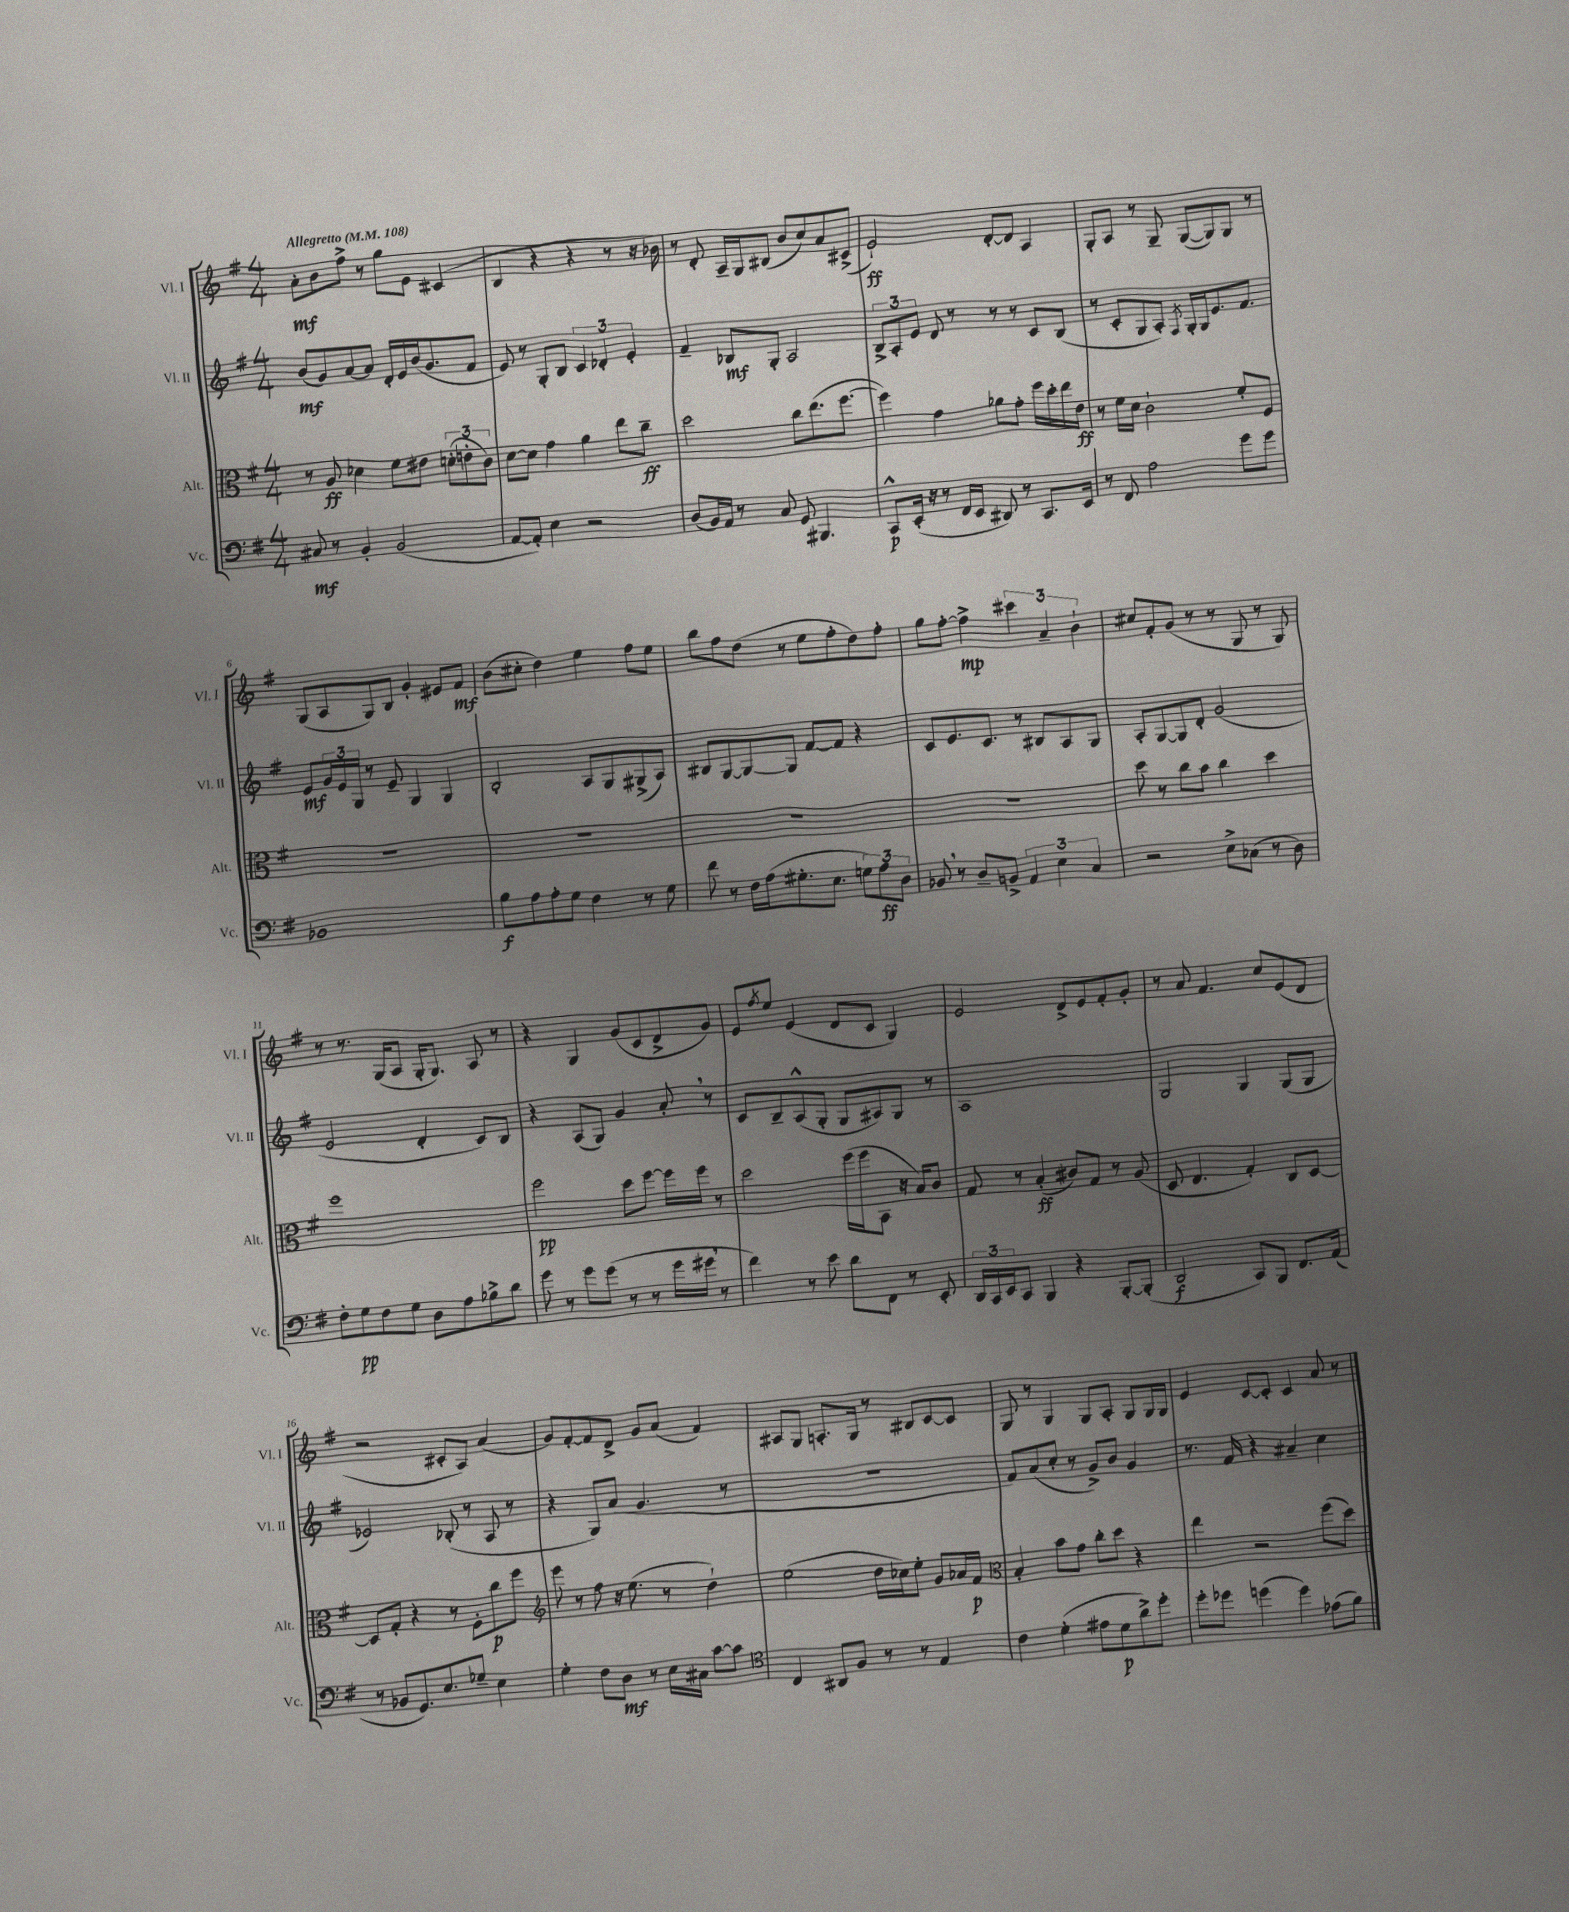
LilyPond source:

<<
\new StaffGroup <<
\new Staff = "s0" \with { instrumentName = "Vl. I" shortInstrumentName = "Vl. I" } {
    \clef treble \key g \major \numericTimeSignature \time 4/4 \tempo "Allegretto" 4 = 108
    a'8-.\mf b'8 fis''8-> r8 g''8 e'8 cis'4( |
    b4 r4 r4 r8 r16 bes'16) |
    r8 d'8-. a16-- g16 bis8( b'8 c''8) a'8 cis'8->( |
    e'2-!\ff) d'8~-. d'8 a4 |
    g8-. a8 r8 g8-- g8~( g8) g8 r8 |
    g8( a8 g8) b8 g'4-. eis'8 fis'8\mf |
    b'8( cis''8-. d''4) e''4 fis''8 e''8 |
    b''8 fis''8 d''8( r8 e''8 fis''8-. d''8) fis''8-. |
    g''8 fis''8~-. fis''4->\mp \tuplet 3/2 { cis'''4 a'4-- b'4-! } |
    cis''8 fis'8-. g'8( r8 r8 g8 r8 g8) |
    r8 r8. g16( a8 g16-. g8.) a8 r8 |
    r4 g4 g'8( c'8 d'8-> g'8) |
    e'8 \acciaccatura { fis''8 } e''8 e'4( d'8 c'8 g4) |
    e'2 d'8-> e'8 fis'8-. g'8-. |
    r8 a'8 fis'4. c''8 e'8( d'8 |
    r2 cis'8-. a8) a'4( |
    g'8) fis'8~-. fis'8 d'8-> g'8 a'8( fis'4) |
    ais8 g8 a8.-. g16 r8 bis8 c'8~ c'8 |
    g8 r8 g4 g8 a8-. g8 g16 g16 |
    e'4 c'8~ c'8-. c'4 a'8 r8 \bar "|." |
}
\new Staff = "s1" \with { instrumentName = "Vl. II" shortInstrumentName = "Vl. II" } {
    \clef treble \key g \major \numericTimeSignature \time 4/4
    b'8\mf( g'8) a'8~ a'8 d'16-. e'16 b'16( g'8. fis'8 |
    e'8) r8 g8-. b8 \tuplet 3/2 { c'4 des'4-. e'4-. } |
    fis'4-- bes8\mf g8-. a2 |
    \tuplet 3/2 { b8-> a8-. e'8 } d'8 r8 r8 r8 c'8 b8( |
    r8 c'8-. g8 a8-.) \acciaccatura { fis8 } g16-. g16 e'8. fis'8. |
    e'8\mf \tuplet 3/2 { g'16 e'16 g16 } r8 e'8-- g4 g4 |
    b2-. a8 g8 gis8->( a8) |
    bis8 g8~ g8~ g8 fis'8~ fis'8 r4 |
    c'8 e'8. c'8. r8 bis8 a8 g8 |
    a8-. g8~ g8 d'8-. g'2( |
    e'2 d'4-. c'8) b8 |
    r4 a8( g8) g'4 a'8-. \breathe r8 |
    c'8 b8-- a8-^( g8-. g8 ais8) g8 r8 |
    a1 |
    g2 g4 g8( g8 |
    ees'2) bes8-.( r8 a8 r8 |
    r4 g8) a'8( g'4. r8 |
    R1 |
    fis'8) a'8( c''8-. r8 g'8->) b'8 g'4 |
    r8. fis'16 r4 ais'4-- c''4 \bar "|." |
}
\new Staff = "s2" \with { instrumentName = "Alt." shortInstrumentName = "Alt." } {
    \clef alto \key g \major \numericTimeSignature \time 4/4
    r8 a8\ff des'4 fis'8 eis'8 \tuplet 3/2 { d'8-.( e'8-. c'8) } |
    d'8~ d'8 g'4 a'4 e''8 c''8--\ff |
    d''2 c''8 e''8.( fis''8.~ |
    fis''4) g'4 aes'8 g'8-. fis''16 d''16-. e''16 e'16\ff |
    r8 fis'16 d'16 c'2-! fis'8-. fis8 |
    R1 |
    R1 |
    R1 |
    R1 |
    d''8 r8 c''8 b'8 c''4 d''4 |
    fis''1 |
    fis''2\pp d''8 fis''8~ fis''16 fis''16 r8 |
    d''2 fis''16( fis''16 b,8 r16 b16) c'8 |
    g8 r8 b4-.\ff( cis'8) g8 r8 a8( |
    d8 e4. g4-.) c8 d8~ |
    d8 g8-. r4 r8 fis8-. c''8\p fis''8 |
    \clef treble e'''8 r8 fis''8 r16 e''8.( r8 d''4-!) |
    e''2( d''16 ces''16) e''8-. g'8 aes'16 fis'16\p |
    \clef alto b4-. b'8 g'8 c''8-. d''8 r4 |
    e''4 r2 fis''8( d''8) \bar "|." |
}
\new Staff = "s3" \with { instrumentName = "Vc." shortInstrumentName = "Vc." } {
    \clef bass \key g \major \numericTimeSignature \time 4/4
    cis8\mf r8 b,4-. b,2( |
    a,8~ a,8-.) e4 r2 |
    d8( b,16) a,16 r8 c8 g,8 bis,,4. |
    c,8-^\p e,16-.( r16 r8 fis,16 e,16 dis,8) r8 c,8. e,16 |
    r8 fis,8 a2 g'8 g'8 |
    bes,1 |
    b8\f a8 a8-. g8 fis4 r8 g8 |
    fis'8 r8 fis16 a16( gis8.-. e8. \tuplet 3/2 { g8) a8\ff d8 } |
    bes,8 \breathe r8 d8-- b,8-> \tuplet 3/2 { a,4 e4 c4 } |
    r2 e8-> ces8( r8 d8) |
    fis8-. g8\pp fis8 g8 d8 a8 bes8-> d'8 |
    g'8 r8 g'8 g'8( r8 r8 g'16 gis'16 \breathe r8 |
    fis'4) r8 e'8 d'8 fis,8 r8 e,8-. |
    \tuplet 3/2 { d,16 c,16 e,16 } c,8 b,,4 r4 b,,8~-. b,,8-.( |
    d,2\f c,8) b,,8 fis,8. a,16( |
    r8 bes,8 g,8.) e8. ges8-- e4 |
    g4-. fis8 d8\mf r8 e16 cis16 c'8~ c'8 |
    \clef tenor c4 ais,8 fis8 r8 r8 e4 |
    c'4 d'4-.( eis'8 d'8\p a'8->) d''8-. |
    d''8-. des''8 d''4( d''4) ees'8( fis'8) \bar "|." |
}
>>
>>
